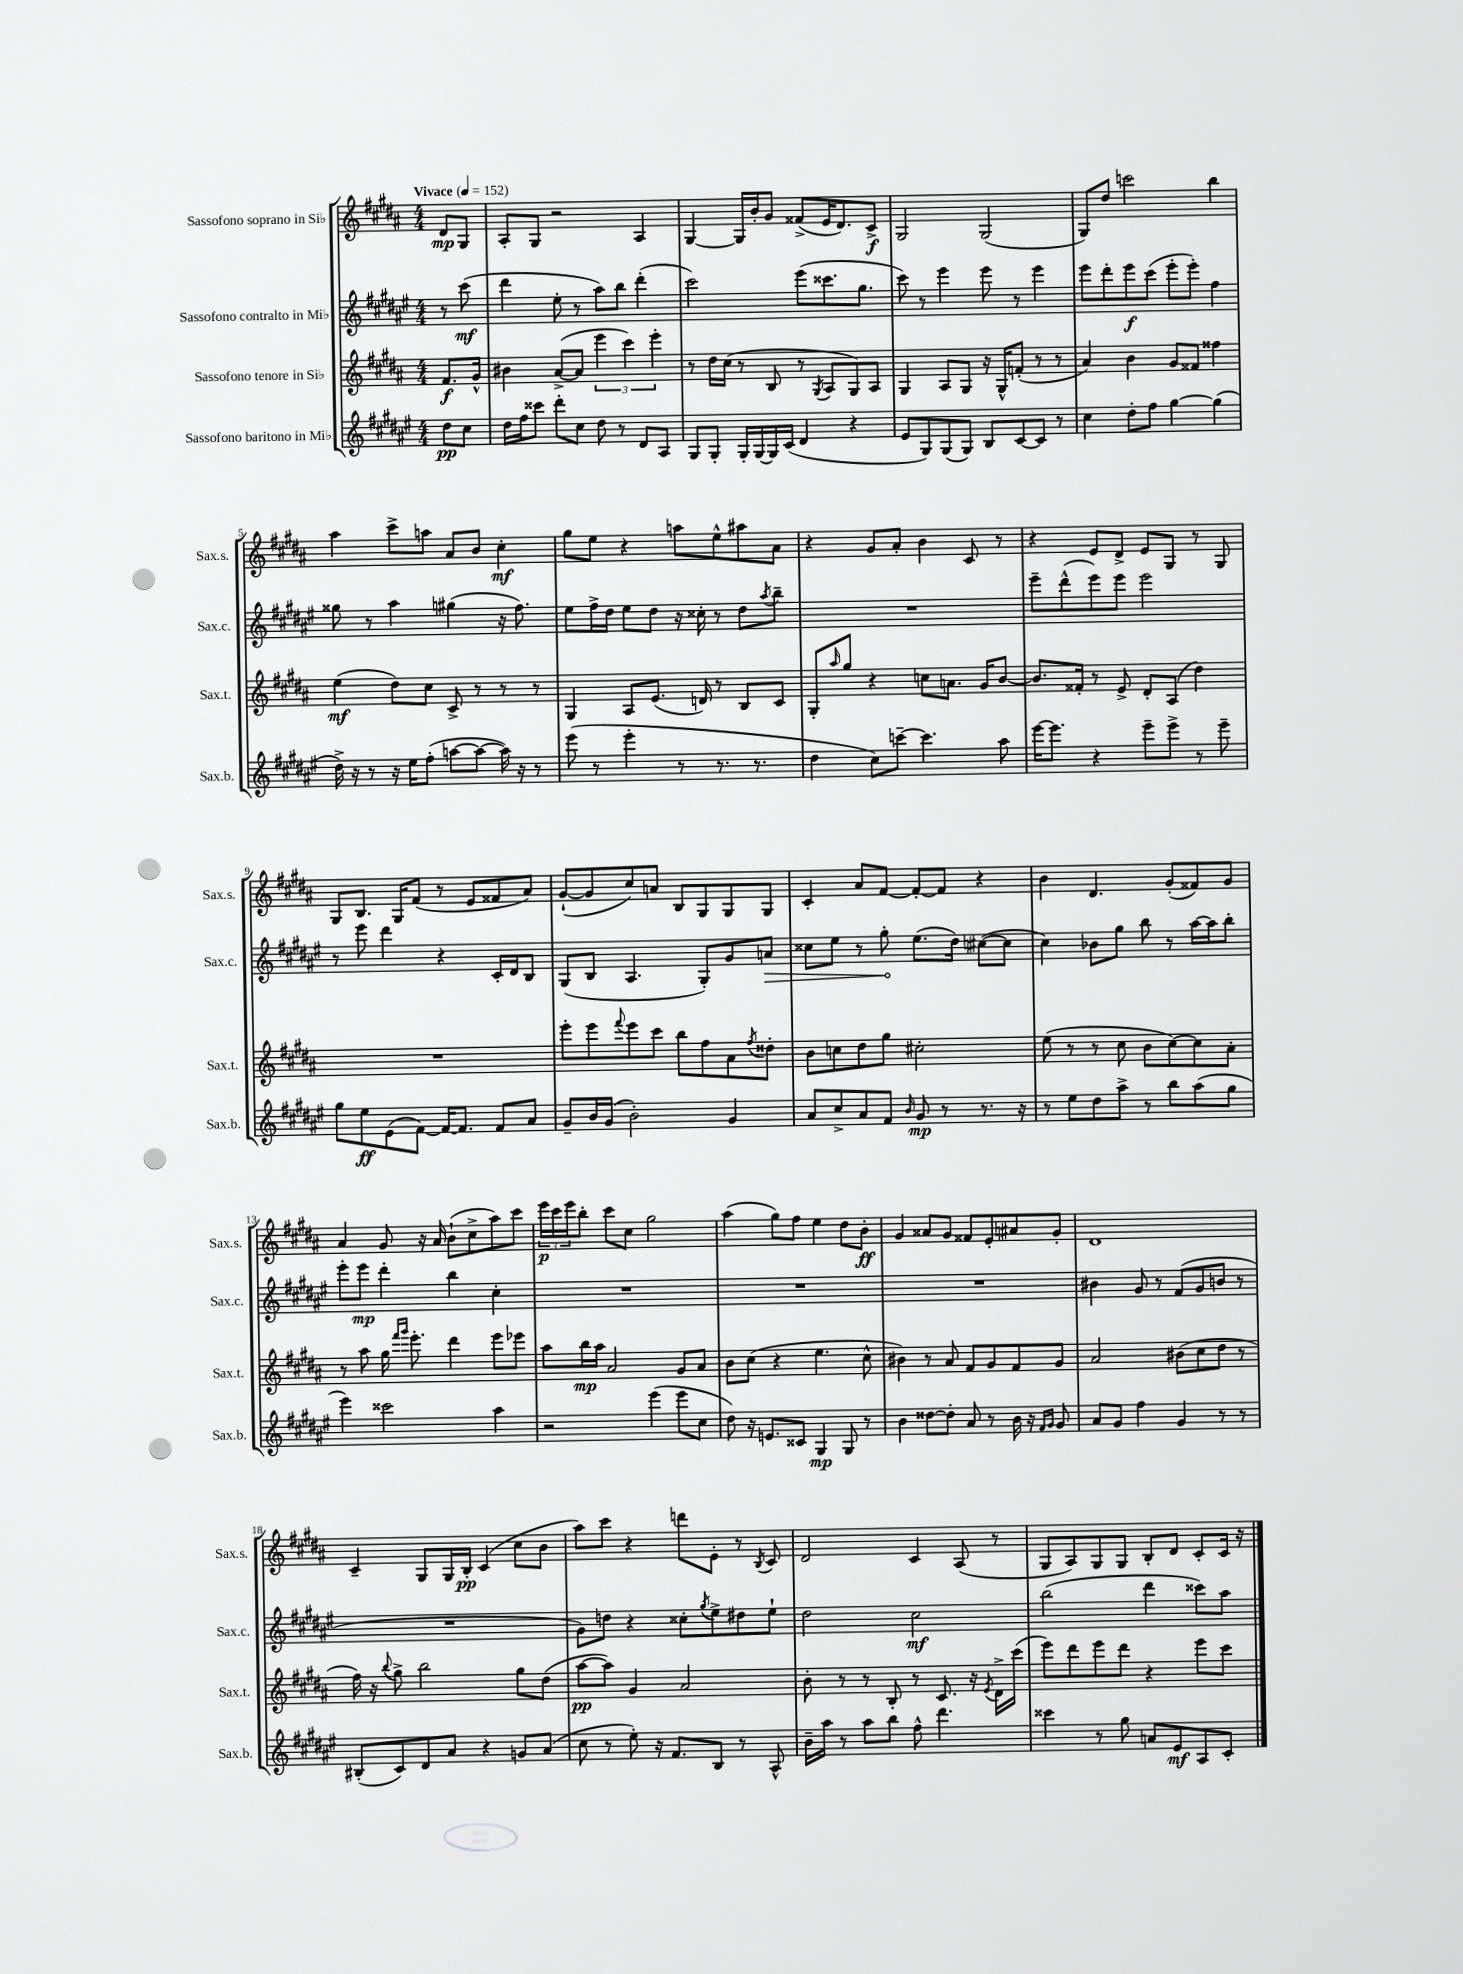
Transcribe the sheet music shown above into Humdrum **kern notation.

**kern	**kern	**kern	**kern
*staff4	*staff3	*staff2	*staff1
*clefG2	*clefG2	*clefG2	*clefG2
*k[f#c#g#d#a#e#]	*k[f#c#g#d#a#]	*k[f#c#g#d#a#e#]	*k[f#c#g#d#a#]
*M4/4	*M4/4	*M4/4	*M4/4
*MM152	*MM152	*MM152	*MM152
8dd#	8.f#	8r	8d#
8cc#	.	(8ccc#	8G#
.	16g#^^	.	.
=	=	=	=
16dd#	4b#	4ddd#	8A#'
16ff#	.	.	.
8ccc##	.	.	8G#
8ddd#'	([8a#^	8ee#'	2r
8cc#	8a#]	8r	.
8dd#	6eee	8aa#)	.
8r	.	8bb	.
.	6ccc#)	.	.
8d#	.	(4ddd#'	4A#
.	6eee'	.	.
8A#	.	.	.
=	=	=	=
8G#	8r	2ccc#)	[4G#
8G#'	16dd#	.	.
.	(16cc#	.	.
16G#'	8r	.	16G#]
[16G#	.	.	16b'
16G#]	8B	.	8g#
(16c#	.	.	.
4d#	8r	(8eee#	(8f##^
.	8qG#	.	.
.	8A#	8.ccc##	16e
.	.	.	8.d#)
4r	8G#)	.	.
.	.	8.gg#	.
.	8A#	.	8c#^
=	=	=	=
8e#	4G#	8ccc#)	2G#
8G#)	.	8r	.
(8G#	8A#	4eee#	.
8G#)	8G#	.	.
8B	16r	8eee#	(2G#
.	16G#^^	.	.
[8c#	(8f'	8r	.
8c#]	8r	4eee#	.
8r	8r	.	.
=	=	=	=
4cc#	4a#)	8eee#	8G#)
.	.	8ddd#'	8dd#
8dd#'	4b	8eee#	2ccc
8ff#	.	(8ccc#	.
[4gg#	8g#	8eee#'	.
.	8f##	8eee#')	.
(4gg#]	4ff##	4ff#	4bb
=	=	=	=
16dd#^)	(4ee	8gg##	4aa#
16r	.	.	.
8r	.	8r	.
16r	8dd#)	4aa#	8ccc#^
16ee#	.	.	.
(8ff#'	8cc#	.	8aa
[8aa	8c#^	(4gg#	8a#
8aa_	8r	.	8b
16aa])	8r	16r	4cc#'
16r	.	8.ff#)	.
8r	8r	.	.
=	=	=	=
(8eee#	4G#	8ee#	8gg#
8r	.	16ff#^	8ee
.	.	16dd#	.
4eee#'	8A#	8ee#	4r
.	(8.e	8dd#	.
8r	.	16r	8aa
.	16d)	16cc##'	.
8.r	8r	8r	8ee^^
.	8B	8dd#	8aa#
8.r	.	.	.
.	.	8qaa#	.
.	8c#	8bb~	8a#
=	=	=	=
4dd#	8G#'	1r	4r
.	16qqaa#	.	.
.	8gg#	.	.
8cc#)	4r	.	8g#
[8ccc~	.	.	8a#'
4.ccc]	8cc	.	4b
.	8.a	.	.
.	.	.	8c#
.	16g#	.	.
8aa#	[8b	.	8r
=	=	=	=
[16eee#	8.b]	8eee#~	4r
8.eee#]	.	.	.
.	.	(8ddd#^^	.
.	16f##'	.	.
4r	8r	8eee#)	8e
.	8e^	8eee#	8d#^
8eee#~	8d#'	2eee#	8e
8eee#^	(8A#	.	8G#
8r	4dd#)	.	8r
8eee#~	.	.	8G#
=	=	=	=
8gg#	1r	8r	8G#
8ee#	.	8eee#	8.B
(8e#	.	4ddd#	.
.	.	.	16G#
[8f#)	.	.	(8f#
16f#_	.	4r	8r
8.f#]	.	.	.
.	.	.	8e
8f#	.	16c#'	8f##
.	.	16d#	.
8a#	.	8B	8a#)
=	=	=	=
8g#~	8eee'	(8G#	([8g#`
16b	8eee	8B	8g#]
(16g#	.	.	.
.	8qqfff#	.	.
2b')	8eee	4.A#	8cc#)
.	8ccc#	.	8a
.	8bb	.	8B
.	8ff#	8G#')	8G#
4g#	8a#	8g#	8G#
.	8qff#	.	.
.	8dd##'	8a	8G#
=	=	=	=
8a#	8b	8cc##	4c#'
8cc#^	8cc	8ee#	.
8a#	8dd#	8r	8a#
8f#	8gg#	8gg#'	[8f#
16qqb	.	.	.
8g#	2cc#'	(8.ee#	8f#'_
8r	.	.	8f#]
.	.	16dd#)	.
8.r	.	([8cc#	4r
.	.	8cc#]	.
16r	.	.	.
=	=	=	=
8r	(8ee	4cc#)	4b
8ee#	8r	.	.
8dd#	8r	8b-	4.d#
8aa#^	8cc#	8gg#	.
8r	8b	8bb	.
8bb	[8cc#)	8r	(8g#'
(8aa#	8cc#]	[16aa#	8f##)
.	.	16aa#]	.
8gg#	8a#'	8bb'	8g#
=	=	=	=
4eee#)	8r	8eee#'	4a#
.	8aa#	8eee#	.
2ccc##	16gg#	4ddd#'	8g#
.	16qqfff#	.	.
.	16qqggg#	.	.
.	8.eee'	.	.
.	.	.	16r
.	.	.	16a#
.	4ddd#	4bb	(8b`
.	.	.	8cc#^
4aa#	8eee	4cc#'	8aa#)
.	8eee-	.	8ccc#
=	=	=	=
2r	8aa#	1r	24eee
.	.	.	24ccc#
.	.	.	24eee
.	16bb	.	8bb'
.	16aa#	.	.
.	2a#	.	8ccc#
.	.	.	8cc#
(4eee#	.	.	2gg#
8eee#	8g#	.	.
8cc#	8a#	.	.
=	=	=	=
8dd#)	8b	1r	(4aa#
16r	(8cc#	.	.
8.e	.	.	.
.	4r	.	8gg#)
8c##	.	.	8ff#
4G#	4.ee	.	4ee
8G#	.	.	8dd#
8r	8cc#^^	.	8b'
=	=	=	=
4b	4b#)	1r	4g#
[8dd##	8r	.	8a##
8dd##']	8a#	.	8g#
8a#	8f#	.	8f##
8r	8g#	.	8e'
16b	8f#	.	8a#
16r	.	.	.
16qqf#	.	.	.
16qqg#	.	.	.
8g#	8g#	.	8g#'
=	=	=	=
8a#	2a#	4b#	1d#
8g#	.	.	.
4ff#	.	8g#	.
.	.	8r	.
4g#	(8b#	(8f#	.
.	8cc#	8g#	.
8r	8dd#	8b	.
8r	8r	8r	.
=	=	=	=
(8B#'	16ff#)	1r	4c#~
.	16r	.	.
.	8qqbb	.	.
8c#)	8gg#^	.	.
8d#	2bb	.	8G#
8a#	.	.	16G#
.	.	.	16B'
4r	.	.	(4c#
8g	8gg#	.	8cc#
(8a#	(8dd#	.	8b
=	=	=	=
8cc#	[8aa#	8g#)	8aa#)
8r	8aa#])	8dd	8ccc#
8ee#')	4g#	4r	4r
16r	.	.	.
8.f#	.	.	.
.	2a#	8cc##'	8ddd
.	.	8qgg#	.
8B	.	8ee#^	8e'
8r	.	8dd#	8r
.	.	.	8qB
8A#^^	.	8ee#`	8c#
=	=	=	=
16b~	8b'	2dd#	2d#
16aa#	.	.	.
8r	8r	.	.
8aa#	8r	.	.
8bb	8B'	.	.
8ff#^^	8r	2cc#	4c#
4.ddd#	8.c#	.	.
.	.	.	(8A#
.	16r	.	.
.	8qe	.	.
.	16d#^	.	8r
.	(16ccc#	.	.
=	=	=	=
4ccc##	8eee)	(2bb	8G#
.	8ddd#	.	8A#)
8r	8eee	.	8G#
8gg#	8ddd#	.	8G#
8a	4r	4ddd#	8B'
8e#	.	.	8d#
8A#	8eee	8ccc##)	8c#'
8c#'	8ccc#	8aa#	16c#
.	.	.	16r
==	==	==	==
*-	*-	*-	*-
